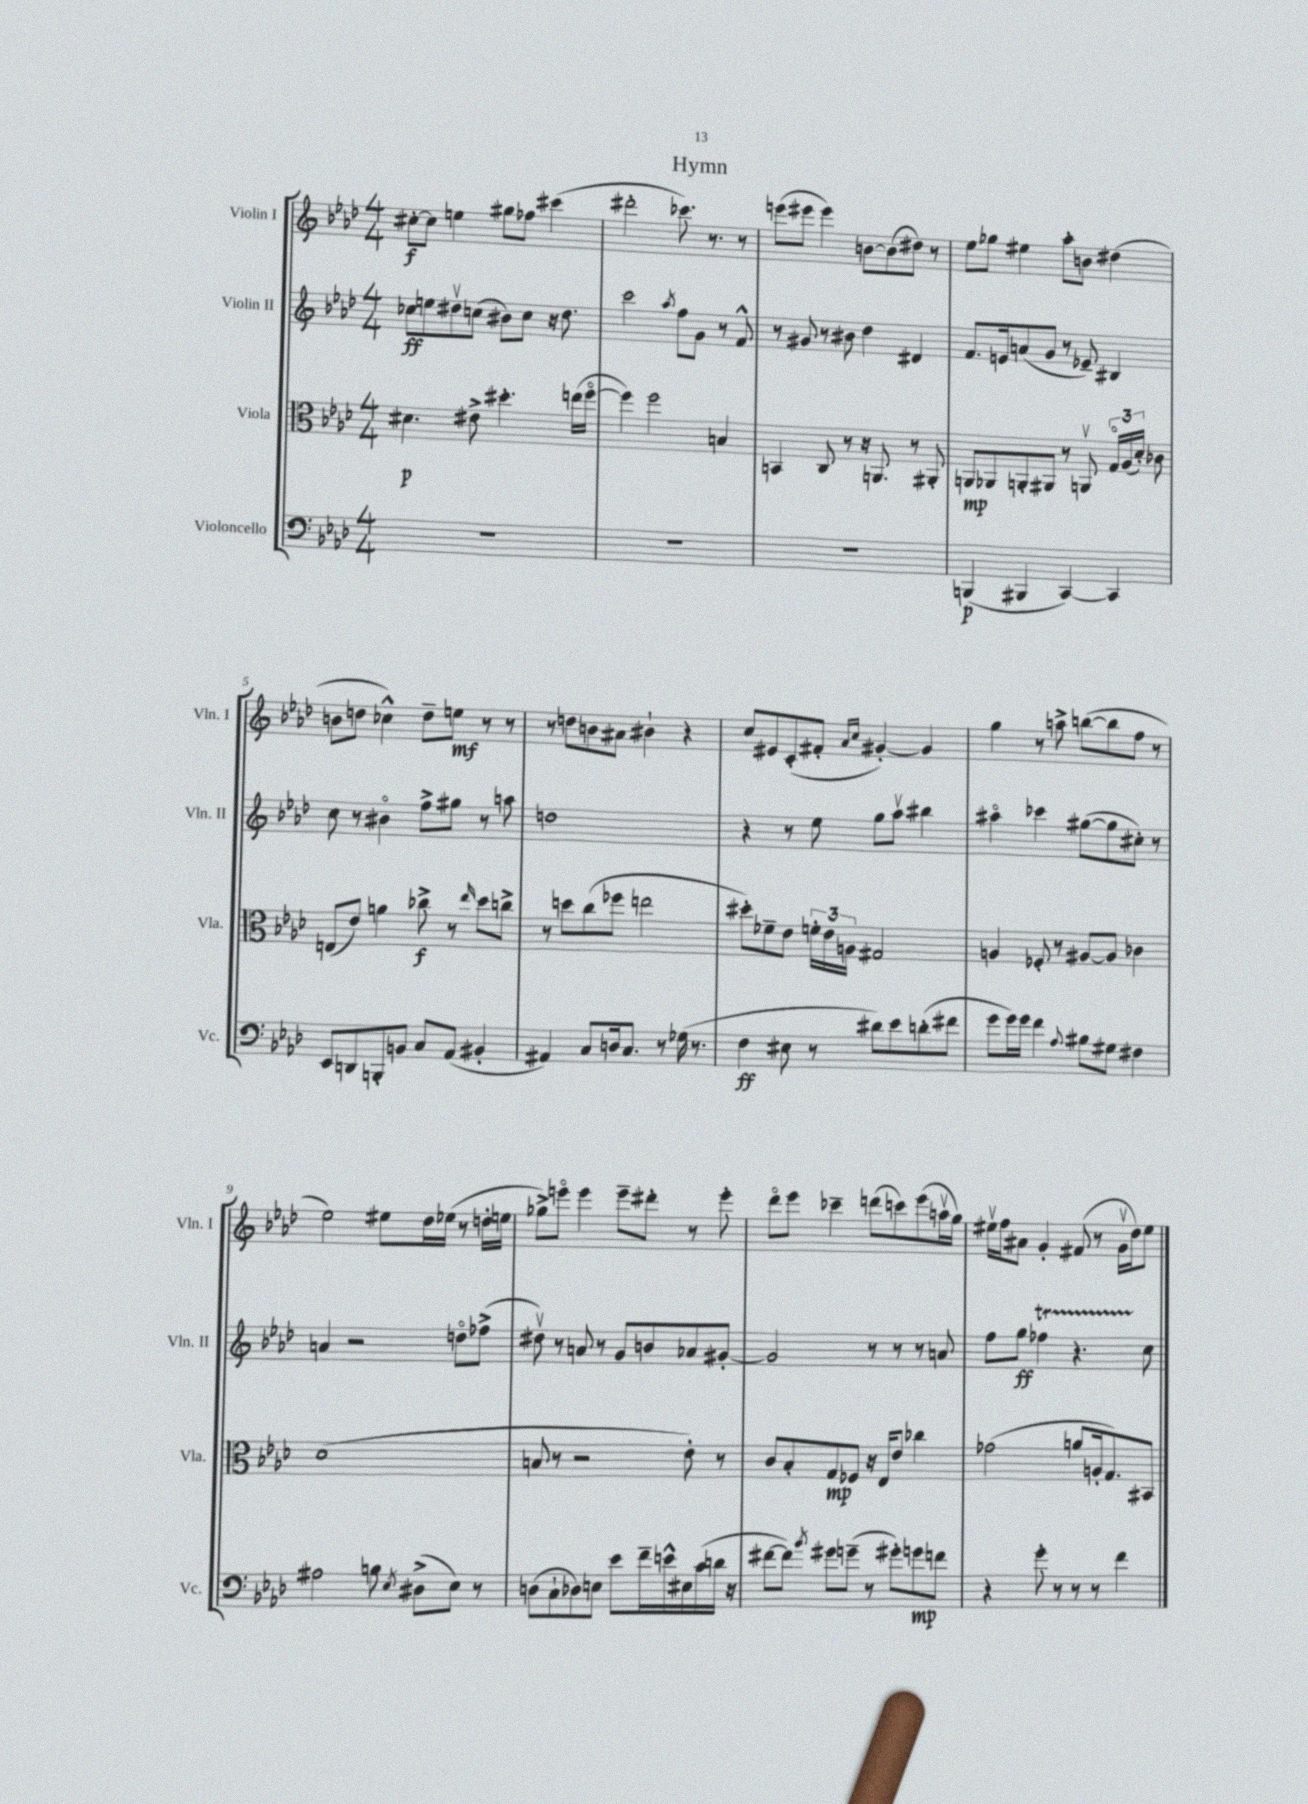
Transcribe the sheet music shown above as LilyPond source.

\header { title = "Hymn" }
<<
\new StaffGroup <<
\new Staff = "s0" \with { instrumentName = "Violin I" shortInstrumentName = "Vln. I" } {
    \clef treble \key aes \major \numericTimeSignature \time 4/4
    \autoBeamOff cis''8[~-.\f cis''8] e''4 gis''8[ fes''8] cis'''4( |
    dis'''2-. ces'''8.) r8. r8 |
    e'''8[( eis'''8] eis'''4) b'8[~ b'8( dis''8]) r8 |
    ees''8[ ges''8] eis''4 aes''8[-. b'8] dis''4( |
    b'8[ d''8] ces''4-^) d''8[-- e''8]\mf r8 r8 |
    r8 d''8[ b'8 ais'8] bis'4-! r4 |
    c''8[ eis'8 c'8-.( fis'8]-. \grace { aes'16[ c''16] } gis'4~-.) gis'4 |
    g''4 r8 a''8-> b''8[~( b''8 f''8] r8 |
    ees''2) eis''8[ des''16 ees''16]( r8 d''16[-. e''16] |
    ges''8[->) e'''8]\flageolet e'''4 e'''8[-- dis'''8]-. r8 e'''8-. |
    des'''8[\flageolet ees'''8] ces'''4-- d'''8[( c'''8) ees'''8( a''16\upbow g''16]) |
    eis''16[\upbow f''16 ais'8] g'4-. fis'8( r8 g'16[\upbow des''16) eis''8] \bar "|." |
}
\new Staff = "s1" \with { instrumentName = "Violin II" shortInstrumentName = "Vln. II" } {
    \clef treble \key aes \major \numericTimeSignature \time 4/4
    \autoBeamOff ces''8[\ff e''8 dis''8\upbow c''8]( bis'8[) c''8] r16 dis''8. |
    c'''2 \acciaccatura { aes''8 } f''8[ g'8] r8 f'8-^ |
    r8 gis'8 r8 bis'8 des''4 dis'4 |
    f'8.[ e'16 a'8( g'8] r8 ees'8--) bis4 |
    c''8 r8 bis'4\flageolet f''8[-> gis''8] r8 a''8 |
    d''1 |
    r4 r8 ees''8 g''8[ aes''8]\upbow bis''4 |
    ais''4\flageolet ces'''4 gis''8[~( gis''8 cis''8]-.) r8 |
    a'4 r2 d''8[\flageolet fes''8]->( |
    dis''8\upbow) r8 a'8 r8 g'8[ b'8 aes'8 gis'8]~-. |
    gis'2 r8 r8 r8 a'8 |
    f''8[ g''8]\ff fes''4\startTrillSpan r4. c''8\stopTrillSpan \bar "|." |
}
\new Staff = "s2" \with { instrumentName = "Viola" shortInstrumentName = "Vla." } {
    \clef alto \key aes \major \numericTimeSignature \time 4/4
    \autoBeamOff dis'4.\p eis'8-> dis''4.-. e''16[( f''16]~\flageolet |
    f''4) f''2 b4 |
    b,4 c8 r8 r16 a,8. r8 ais,8-. |
    a,8[\mp aes,8 a,8-. ais,8] r8 a,8\upbow \tuplet 3/2 { g16[\flageolet aes16( des'16]-.) } ces'8 |
    e8[( ees'8]) a'4 ces''8->\f r8 \grace { ees''16 } des''8[ c''8]-> |
    r8 d''8[ c''8( fes''8] e''2 |
    dis''8[-.) fes'8-- ees'8] \tuplet 3/2 { f'16[-. ees'16 a16] } gis2 |
    a4 fes8-. r8 ais8[~ ais8] ces'4 |
    des'1( |
    b8 r8 r2 ees'8-.) r8 |
    c'8[ bes8-. g8\mp fes8] r16 ees16[ ees'8] ces''4 |
    ges'2( a'8[ a16-. g8.) bis,8] \bar "|." |
}
\new Staff = "s3" \with { instrumentName = "Violoncello" shortInstrumentName = "Vc." } {
    \clef bass \key aes \major \numericTimeSignature \time 4/4
    \autoBeamOff R1 |
    R1 |
    R1 |
    b,,4\p( bis,,4 c,4~) c,4 |
    ees,8[ d,8 b,,8-. b,8] c8[ aes,8]( bis,4-. |
    ais,4) c8[ d16 c8.] r8 ges16( r8. |
    f4\ff eis8 r8 dis'8[) ees'8 d'8-.( fis'8] |
    g'8[ g'16) g'16] f'4 \appoggiatura { aes8 } bis8[ gis8] fis4 |
    ais2 b8 \acciaccatura { ees8 } dis8[->( ees8]) r8 |
    d8[( c8-! des8) e8] ees'8[ f'16-- e'16-^ eis16 c'16( d'16] r16 |
    fis'8[~ fis'8]) \acciaccatura { bes'8 } gis'8[ g'8]--( r8 gis'8[-.) g'8\mp f'8] |
    r4 g'8-. r8 r8 r8 f'4 \bar "|." |
}
>>
>>
